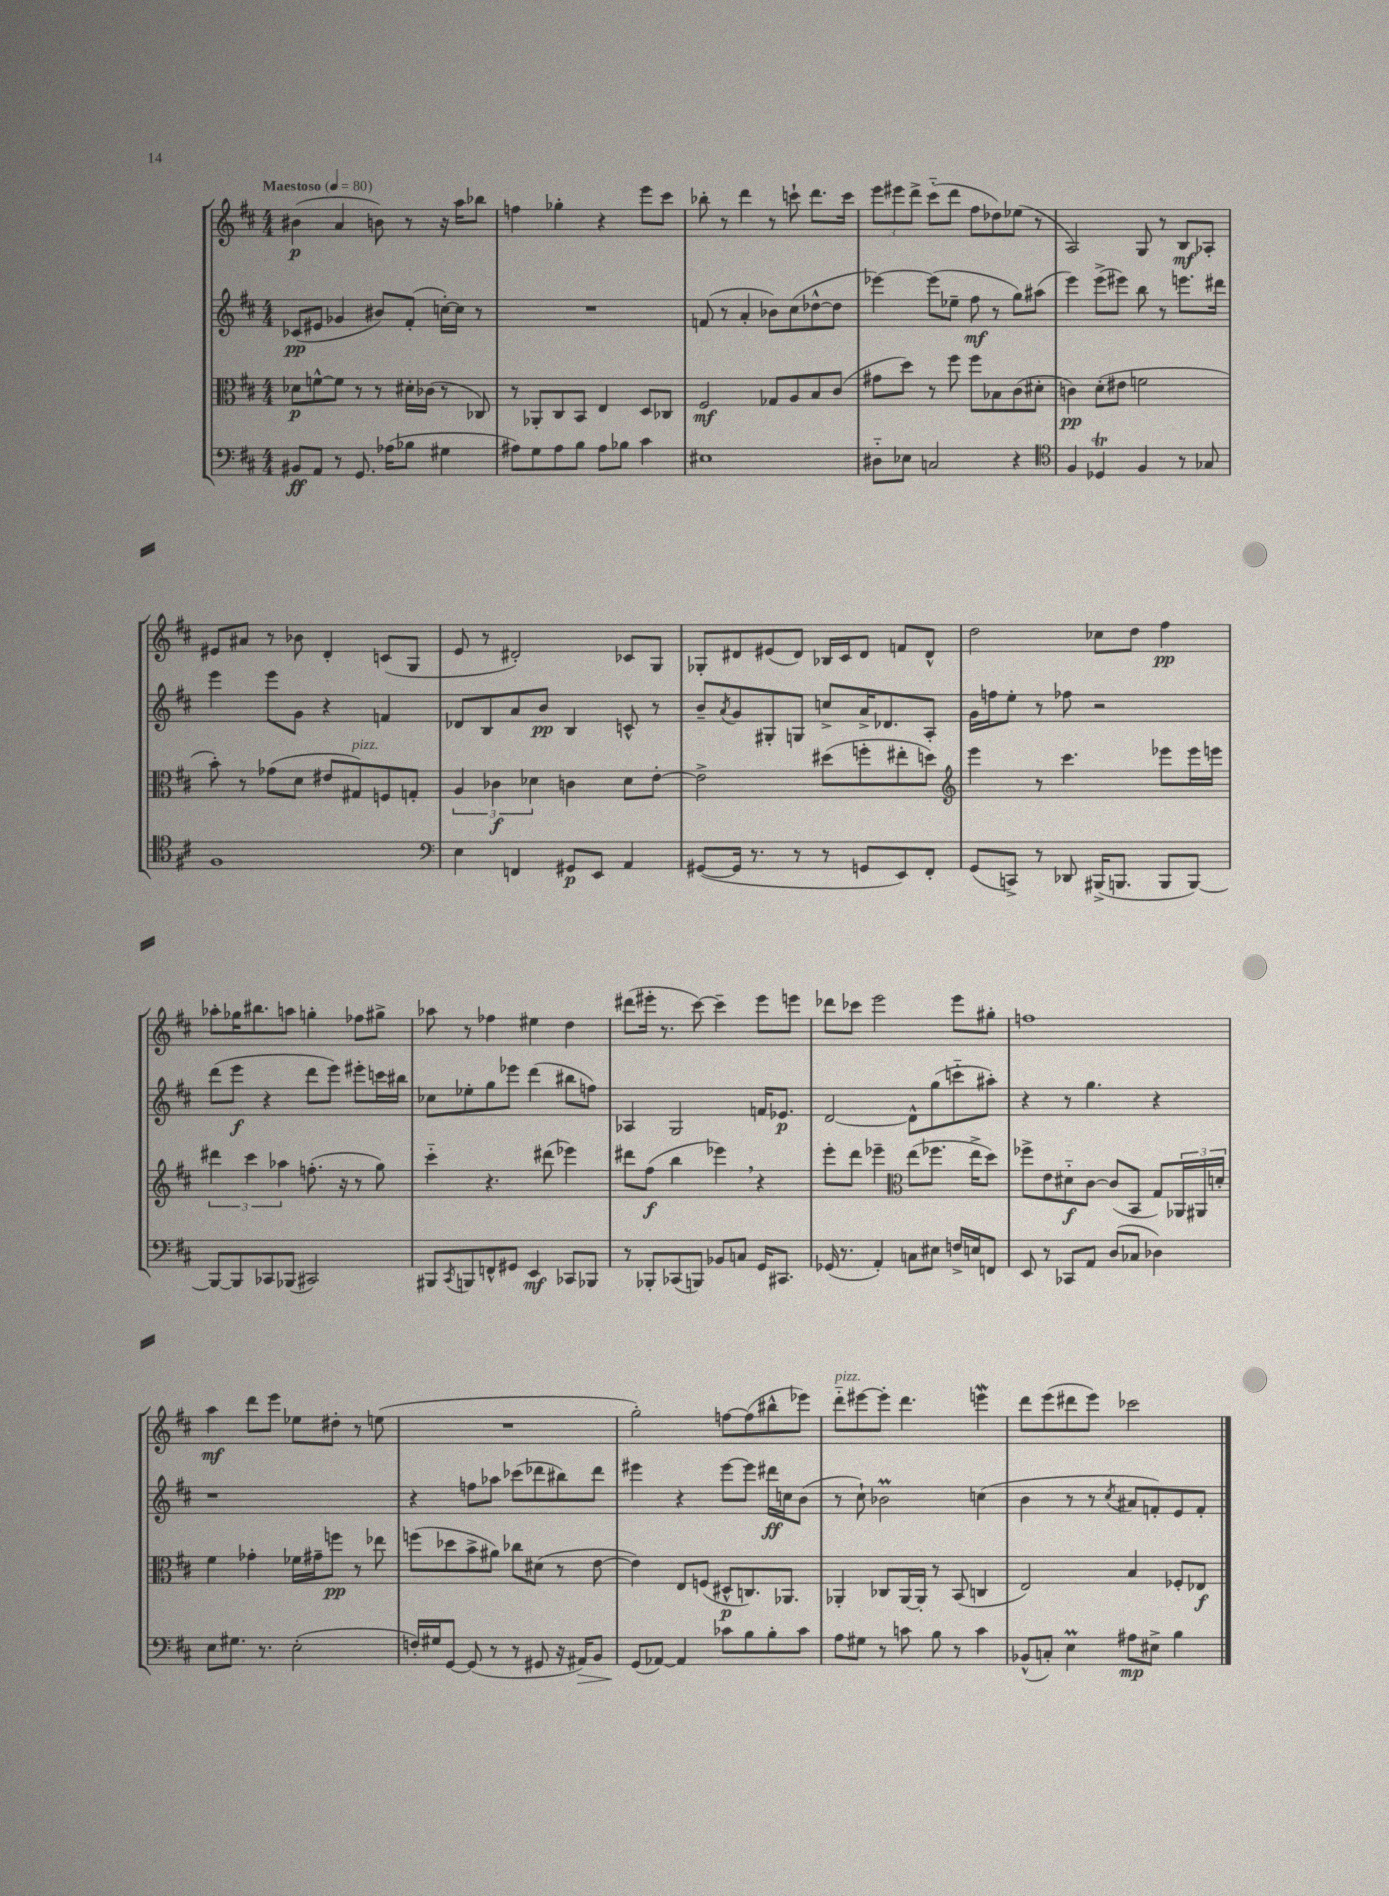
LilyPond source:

<<
\new StaffGroup <<
\new Staff = "s0" {
    \clef treble \key d \major \numericTimeSignature \time 4/4 \tempo "Maestoso" 4 = 80
    bis'4\p( a'4 b'8) r8 r16 a''16 bes''8 |
    f''4 ges''4-. r4 e'''8 cis'''8 |
    bes''8-. r8 d'''4 r8 c'''8-! d'''8. c'''16 |
    \tuplet 3/2 { e'''8 eis'''8 d'''8-> } cis'''8-_( d'''8 fis''8 des''8) ees''8( r8 |
    a2) g8 r8 b8\mf aes8-. |
    eis'8 ais'8 r8 bes'8 d'4-. c'8( g8 |
    e'8 r8 dis'2-.) ces'8 g8 |
    ges8-. dis'8 eis'8( dis'8) bes16 cis'16 dis'8 f'8 dis'8-^ |
    d''2 ces''8 d''8 fis''4\pp |
    aes''8-. ges''16 bis''8. a''8 g''4-. fes''8 gis''8-> |
    aes''8 r8 fes''4 eis''4 d''4 |
    dis'''8( eis'''16-. r8. cis'''8~) cis'''4-- eis'''8 e'''8 |
    des'''8 ces'''8 e'''2 e'''8 gis''8-. |
    f''1 |
    a''4\mf d'''8 e'''8 ees''8 dis''8-. r8 e''8( |
    R1 |
    g''2-.) f''8~ f''8( bis''8-^ ees'''8) |
    d'''8-_^\markup { \italic "pizz." } eis'''8~ eis'''8-. d'''4. e'''4\mordent |
    d'''8 e'''8( dis'''8 e'''8) ces'''2 \bar "|." |
}
\new Staff = "s1" {
    \clef treble \key d \major \numericTimeSignature \time 4/4
    ces'8\pp( eis'8 ges'4 bis'8) fis'8-.( c''16~-.) c''16 r8 |
    R1 |
    f'8( r8 a'4-. bes'8) cis''8( des''8~-^ des''8 |
    ees'''4~) ees'''8( ees''8-- fis''8\mf r8 g''8) ais''8( |
    e'''4) e'''8->( eis'''8) b''8 r8 e'''8. dis'''16 |
    e'''4 e'''8 g'8 r4 f'4 |
    des'8 b8 a'8 b'8\pp b4 c'8-^ r8 |
    b'8-- \acciaccatura { a'8 } g'8 gis8-. g8 c''8-> a'16-> des'8. a8-. |
    g'16 f''16 e''8-. r8 fes''8 r2 |
    d'''8( e'''8\f r4 d'''8 e'''8) eis'''8-. c'''16 bis''16 |
    ces''8 ees''8-. g''8 ees'''8 d'''4( bis''8 f''8) |
    aes4 g2 f'16 ees'8.\p |
    d'2~ d'8-^ g''8( c'''8-_ ais''8-.) |
    r4 r8 g''4. r4 |
    r1 |
    r4 f''8 aes''8 ces'''8( des'''8 bis''8) des'''8 |
    eis'''4 r4 eis'''8~ eis'''8 dis'''16\ff c''16 b'8( |
    r8 cis''8-!) bes'2\prall c''4( |
    b'4 r8 r8 \acciaccatura { cis''8 } ais'8 f'8-.) e'8 f'8-. \bar "|." |
}
\new Staff = "s2" {
    \clef alto \key d \major \numericTimeSignature \time 4/4
    des'8\p f'8~-^ f'8 r8 r8 dis'16-. ces'16( r8 ces8) |
    r8 aes,8-. cis8 b,8 e4 d8 ces8 |
    fis2\mf ges8 a8 b8 cis'8( |
    gis'8 d''8) r8 fis''8 fis''8 bes8 cis'8( dis'8-. |
    c'4\pp) d'8-.( eis'8 f'2 |
    b'8-.) r8 ges'8( d'8 eis'8 gis8^\markup { \italic "pizz." }) f8 g8-. |
    \tuplet 3/2 { a4 ces'4\f des'4 } c'4 des'8 e'8~-. |
    e'2-> dis''8( f''8-. eis''8-. d''8) |
    \clef treble e'''4 r8 cis'''4. ees'''8 ees'''16 e'''16 |
    \tuplet 3/2 { dis'''4 cis'''4 aes''4 } f''8.-.( r16 r8 g''8) |
    cis'''4-_ r4. dis'''8( ees'''4) |
    dis'''8 fis''8\f( b''4 ees'''4) \breathe r4 |
    e'''8-. d'''8 ees'''4-- \clef alto e''8( fes''8. e''16-> d''8) |
    fes''8-> e'8 dis'8-_\f cis'8~ cis'8( b,8 g8) \tuplet 3/2 { aes,16 ais,16 d'16-. } |
    fis'4 ges'4-. fes'16 gis'16-- f''8\pp r8 ees''8 |
    f''8( des''8 b'8-> ais'8) ces''8 dis'8( r8 e'8~ |
    e'4) e8 f8( dis8-^\p c8.) aes,8. |
    aes,4-. ces8 aes,16~ aes,16-. r8 b,8( c4 |
    e2) b4 fes8-. ees8\f \bar "|." |
}
\new Staff = "s3" {
    \clef bass \key d \major \numericTimeSignature \time 4/4
    bis,8\ff a,8 r8 g,8. aes16( bes8 gis4 |
    ais8) g8 ais8 b8 ais8 bes8 cis'4 |
    eis1 |
    dis8-_ ees8 c2 r4 |
    \clef tenor fis4 des4\trill fis4 r8 ges8 |
    fis1 |
    \clef bass e4 f,4 gis,8\p e,8 a,4 |
    gis,8~( gis,16 r8. r8 r8 g,8 e,8) fis,8-. |
    g,8( c,8->) r8 des,8 bis,,16->( b,,8. b,,8 b,,8~) |
    b,,8~ b,,8 ces,8 bes,,8( cis,2) |
    bis,,8 \acciaccatura { cis,8 } b,,8 f,8-^ gis,8 e,4\mf ces,8 bes,,8 |
    r8 bes,,8-. ces,8( b,,8) bes,8 c8 g,16 cis,8. |
    ges,16( r8. a,4-.) c8 eis8 f16-> e16 f,8 |
    e,8 r8 ces,8 a,8 d8( ces8 des4) |
    e8 gis8. r8. e2-.( |
    f16-.) gis16 g,8~ g,8( r8 r8 gis,8 r16 ais,16\>) b,8 |
    g,8\!( aes,8~) aes,4 ces'8 b8 b8-. ces'8 |
    a8 gis8 r8 c'8 b8 r8 c'4 |
    bes,8-^( c8-.) e4\prall ais8\mp eis8-> b4 \bar "|." |
}
>>
>>
\layout { \context { \Score \remove "Bar_number_engraver" } }
